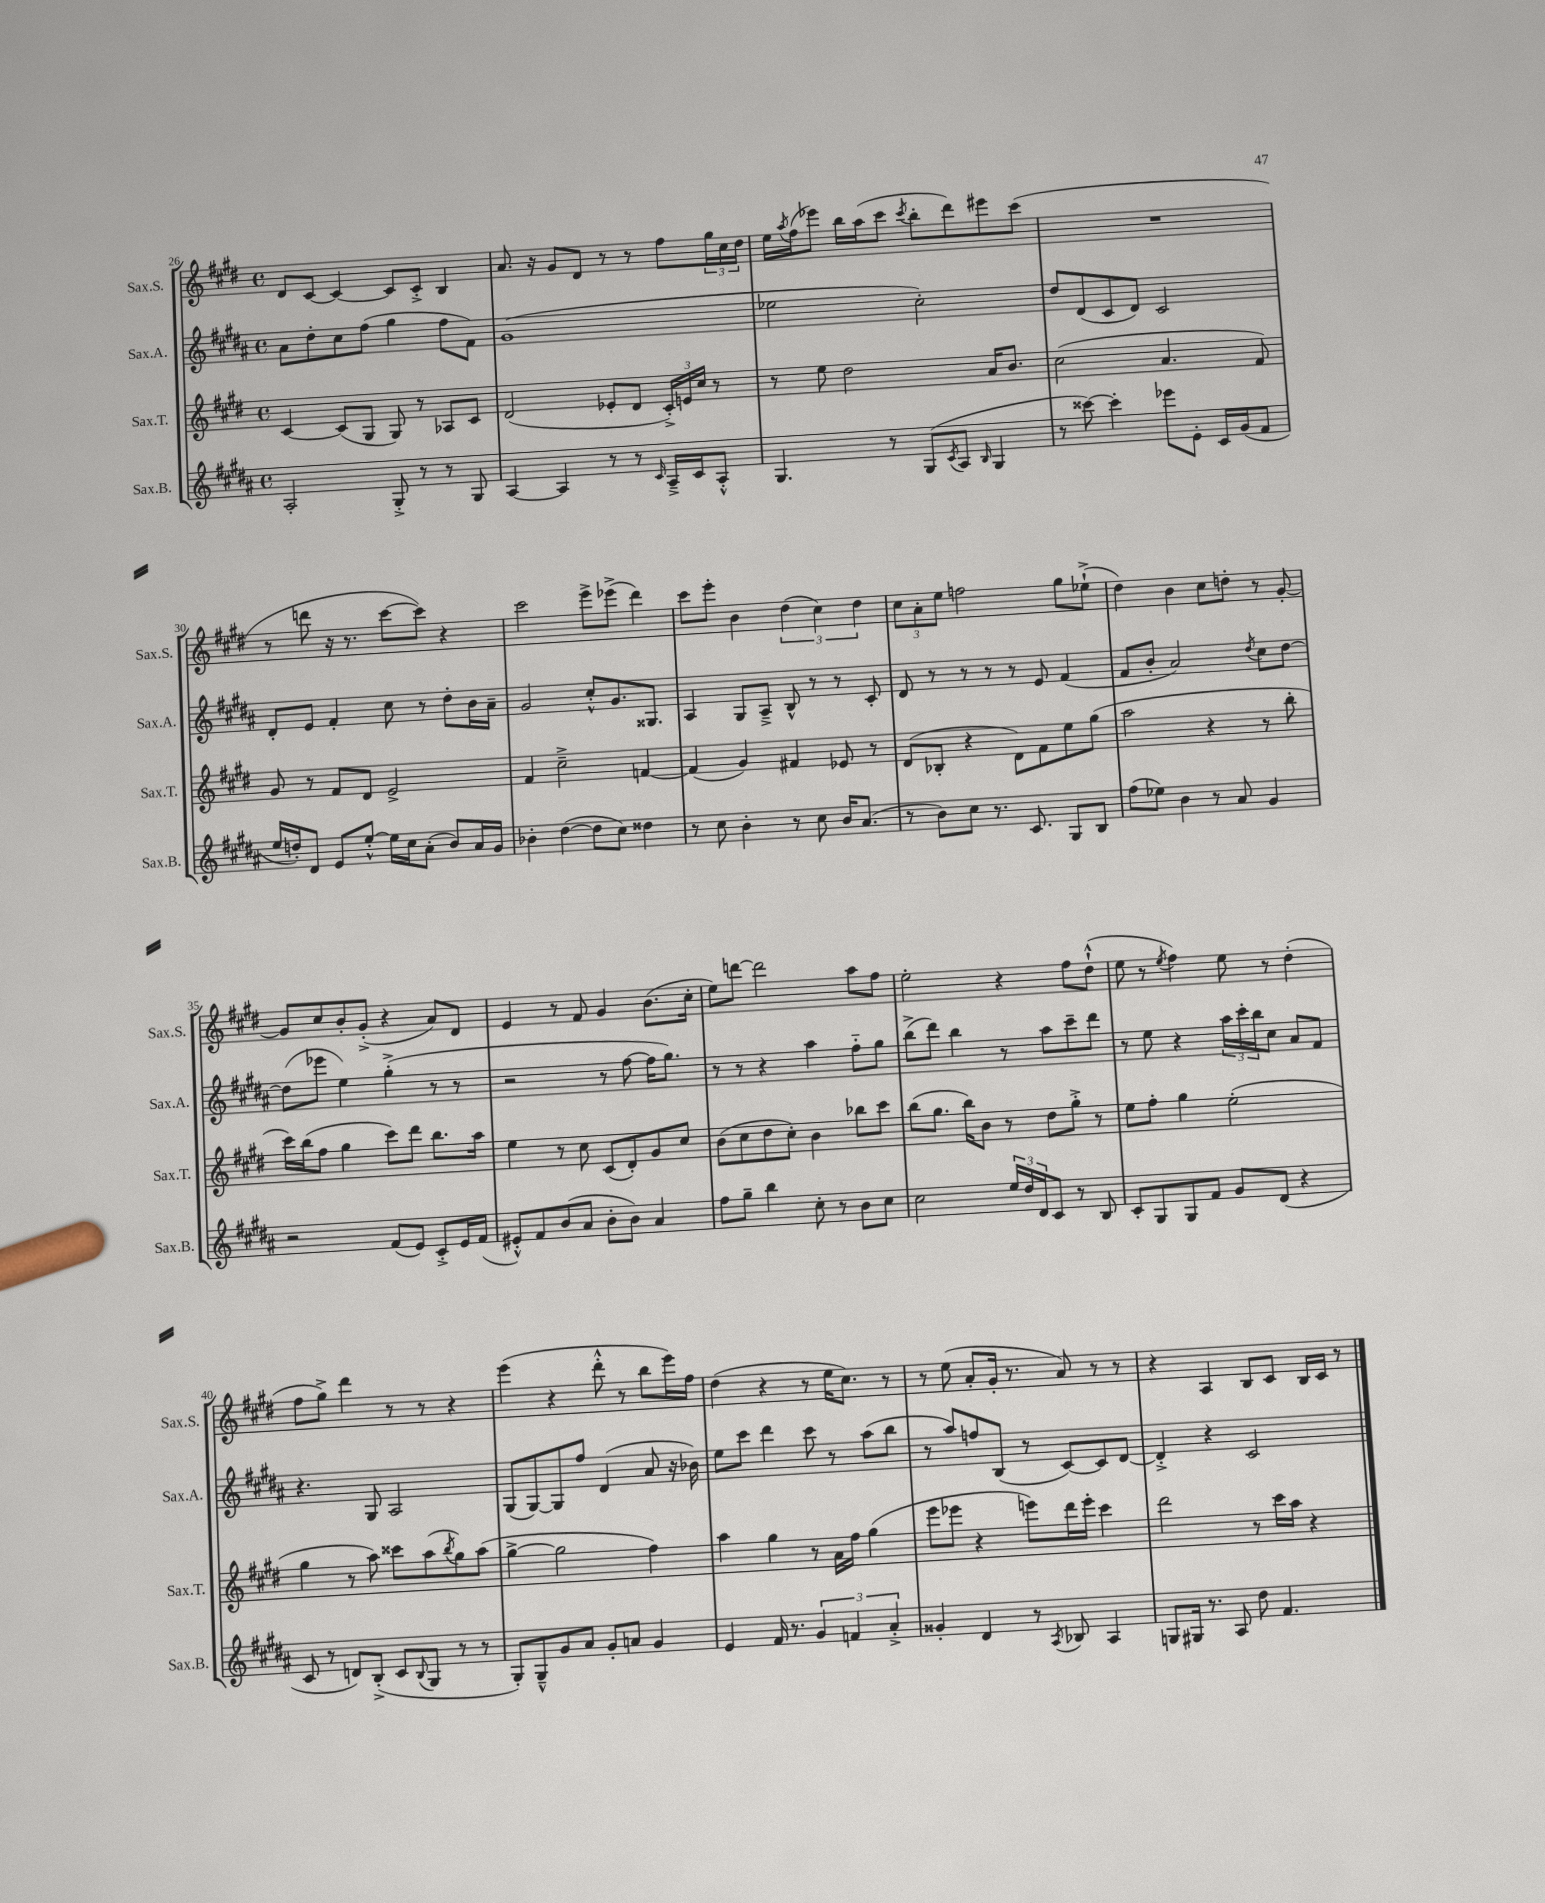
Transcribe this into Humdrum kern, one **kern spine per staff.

**kern	**kern	**kern	**kern
*part4	*part3	*part2	*part1
*staff4	*staff3	*staff2	*staff1
*I"Sax.B.	*I"Sax.T.	*I"Sax.A.	*I"Sax.S.
*I'Sax.B.	*I'Sax.T.	*I'Sax.A.	*I'Sax.S.
*clefG2	*clefG2	*clefG2	*clefG2
*k[f#c#g#d#a#]	*k[f#c#g#d#]	*k[f#c#g#d#a#]	*k[f#c#g#d#]
*M4/4	*M4/4	*M4/4	*M4/4
*met(c)	*met(c)	*met(c)	*met(c)
=26	=26	=26	=26
2A#'/	[4c#/	8a#\L	8d#/L
.	.	8dd#'\	[8c#/J
.	(8c#/L]	8cc#\	4c#/_
.	8G#/J	(8ff#\J	.
8G#'^/	8G#/)	4gg#\	8c#/L]
8r	8r	.	8c#'^/J
8r	8A-X/L	8ff#\L	4B/
8G#/	8c#/J	8f#\J)	.
=27	=27	=27	=27
[4A#/	(2d#/	(1g#	8.a/
.	.	.	16r
4A#/]	.	.	8g#/L
.	.	.	8d#/J
8r	8e-X'/L	.	8r
8r	8d#/J	.	8r
16qqc#/	.	.	.
16A#~^/LL	24c#'^/LL)	.	8ff#\L
.	24en/	.	.
16c#/J	.	.	.
.	24cc#/JJ	.	.
8A#'^^/J	8r	.	24gg#\L
.	.	.	24cc#\
.	.	.	24dd#\JJ
=28	=28	=28	=28
4.G#/	8r	2ee-X\	16ee\LL
.	.	.	8qaa/
.	.	.	(16ff#\J
.	8ee\	.	8eee-X\J)
.	2dd#\	.	16bb\LL
.	.	.	(16aa\J
8r	.	.	8ccc#\J
.	.	.	8qccc#/
(8G#/L	.	2cc#'\)	8bb'\L
8qc#/	.	.	.
8A#/J	.	.	8ddd#\)
16qqB/	.	.	.
4G#/	16a/KL	.	8eee#X\
.	8.b/J	.	.
.	.	.	(8ccc#\J
=29	=29	=29	=29
8r	(2cc#\	8dd#/L	1r
[8ccc##X\)	.	(8d#/	.
4ccc##'\]	.	8c#/	.
.	.	8d#/J)	.
8eee-X\L	4.a/	2c#/	.
8e'\J	.	.	.
16c#/LL	.	.	.
(16g#/J	.	.	.
8f#/J	8f#/)	.	.
!!LO:LB:g=z
=30	=30	=30	=30
16ee/LL	8g#/	8d#'/L	8r
16ddn'/J)	.	.	.
8d#/J	8r	8e/J	8dddn\
8e/L	8f#/L	4f#'/	16r
.	.	.	8.r
[8ee'^^/J	8d#/J	.	.
16ee\LL]	2e^/	8cc#\	[8ccc#\L
16cc#\J	.	.	.
(8a#'\J	.	8r	8ccc#\J])
8b/L)	.	8dd#'\L	4r
16a#/L	.	16b\L	.
16g#/JJ	.	16a#~\JJ	.
=31	=31	=31	=31
4b-X'\	4f#/	2g#/	2ccc#\
([4dd#\	2cc#~^\	.	.
8dd#\L]	.	8cc#'^^/L	8eee^\L
8cc#\J)	.	8.g#/	(8eee-X^\J
4dd##X\	[4fn/	.	4ddd#\)
.	.	8.G##X/J	.
=32	=32	=32	=32
8r	(4f/]	4A#/	8ccc#\L
8cc#\	.	.	8eee'\J
4b'\	4g#/)	8G#/L	4b\
.	.	8A#~^/J	.
8r	4f#X/	8B^^/	(6dd#\
8cc#\	.	8r	.
.	.	.	6cc#\)
16b/KL	8e-X/	8r	.
(8.a#/J	.	.	.
.	.	.	6dd#\
.	8r	8c#'/	.
=33	=33	=33	=33
8r	(8d#/L	8d#/	12cc#\L
.	.	.	12a'\
8b\L)	8B-X'/J	8r	.
.	.	.	12ee\J
8cc#\J	4r	8r	2ffn\
8.r	.	8r	.
.	8d#\L)	8r	.
8.c#/	.	.	.
.	8f#\	8e/	.
8G#/L	8ee\	(4f#/	8gg#\L
8B/J	(8gg#\J	.	(8ee-X`^\J
=34	=34	=34	=34
(8ff#\L	2aa\	8f#/L	4dd#\)
8ee-X\J)	.	8b'/J	.
4b\	.	2a#/)	4b\
8r	4r	.	8cc#\L
8a#/	.	.	8ddn'\J
.	.	8qdd#/	.
4g#/	8r	8cc#\L	8r
.	8bb'\	[8dd#\J	[8g#'/
!!LO:LB:g=z
=35	=35	=35	=35
2r	16ccc#\LL)	(8dd#\L]	8g#/L]
.	(16bb\J	.	.
.	8ff#\J	8eee-X\J	8cc#/
.	4gg#\	4ee\)	8b'/
.	.	.	(8g#'^/J
(8f#/L	8ccc#\L)	(4gg#'^\	4r
8e/J)	8ddd#\J	.	.
8c#'^/L	8.bb\L	8r	8a/L)
16e/L	.	8r	8d#/J
(16f#/JJ	16aa\Jk	.	.
=36	=36	=36	=36
8e#X'^^/L)	4ee\	2r	4e/
8f#/	.	.	.
(8b/	8r	.	8r
8a#/J	8cc#\	.	8f#/
8b'\L	(8c#/L	8r	4g#/
8b\J)	8d#'/)	[8ff#\	.
4a#/	8g#/	16ff#\KL]	(8.b\L
.	.	8.gg#\J)	.
.	8cc#/J	.	.
.	.	.	16cc#'\Jk
=37	=37	=37	=37
8ff#\L	(8b\L	8r	8ee\L)
8gg#~\J	8cc#\	8r	[8dddn\J
4bb\	8dd#\	4r	2ddd\]
.	8cc#'\J)	.	.
8cc#'\	4b\	4aa#\	.
8r	.	.	.
8b\L	8bb-X\L	8ff#\L	8aa\L
8cc#\J	8ccc#\J	8gg#\J	8ff#\J
=38	=38	=38	=38
2cc#\	(8bb\L	(8bb^\L	2ee'\
.	8.gg#\J	8ddd#\J)	.
.	.	4bb\	.
.	16bb\KL)	.	.
.	8b\J	.	.
24ee/LL	8r	8r	4r
24dd#/	.	.	.
24d#/J	.	.	.
8c#/J	8dd#\L	8aa#\L	.
8r	8gg#'^\J	8ccc#~\	8ff#\L
8B/	8r	8ddd#\J	(8dd#`^^\J
=39	=39	=39	=39
8c#'/L	8ee\L	8r	8ee\
8G#/	8ff#'\J	8ee\	8r
.	.	.	8qee/
8G#/	4gg#\	4r	4ff#\)
8f#/J	.	.	.
8g#/L	(2ee'\	24aa#\LL	8ee\
.	.	24ccc#'\	.
.	.	24bb\J	.
(8d#/J	.	8cc#\J	8r
4r	.	8a#/L	(4dd#'\
.	.	8f#/J	.
!!LO:LB:g=z
=40	=40	=40	=40
8c#/	4gg#\	4.r	8ff#\L
8r	.	.	8gg#^\J)
8dn/L)	8r	.	4ddd#\
(8B'^/J	8aa\)	8G#/	.
8c#/L	8ccc##X\L	2A#/	8r
8qqB/	.	.	.
8G#/J	(8aa\	.	8r
.	8qbb/	.	.
8r	8gg#\)	.	4r
8r	(8aa\J	.	.
=41	=41	=41	=41
8G#'/L)	[4gg#^\	(8G#/L	(4eee\
8G#~^^/	.	[8G#/)	.
8g#/	2gg#\]	8G#/]	4r
8a#/J	.	8ff#/J	.
8g#'/L	.	(4d#/	8ddd#'^^\
8an/J	.	.	8r
4g#/	4ff#\)	8a#/	8bb\L
.	.	16r	16eee\L)
.	.	16b-X\)	16ff#\JJ
=42	=42	=42	=42
4e/	4aa\	8ee\L	(4dd#\
.	.	8ccc#\J	.
16f#/	4gg#\	4ddd#\	4r
8.r	.	.	.
6g#/	8r	8ccc#\	8r
.	16a\LL	8r	16ee\KL
6fn/	.	.	.
.	16ff#\JJ	.	8.cc#\J)
.	(4gg#\	(8aa#\L	.
6a#'^/	.	.	.
.	.	8bb\J	8r
=43	=43	=43	=43
4g##X'/	8eee\L	8r	8r
.	8eee-X\J	8aa#/L)	(8ee\
4d#/	4r	8ffn/	8a'/L
.	.	(8B/J	16g#'/Jk
.	.	.	8.r
8r	8eeen\L)	8r	.
8qA#/	.	.	.
8B-X/	16ddd#\L	[8c#/L)	8a/)
.	16eee'\JJ	.	.
4A#/	4ccc#\	8c#/]	8r
.	.	[8d#/J	8r
=44	=44	=44	=44
8Gn/L	2ddd#\	4d#'^/]	4r
16G#X/Jk	.	.	.
8.r	.	.	.
.	.	4r	4A/
8A#/	.	.	.
8dd#\	8r	2c#/	8B/L
4.f#/	16ccc#\LL	.	8c#/J
.	16aa\JJ	.	.
.	4r	.	16B/LL
.	.	.	16c#/JJ
.	.	.	8r
==	==	==	==
*-	*-	*-	*-
